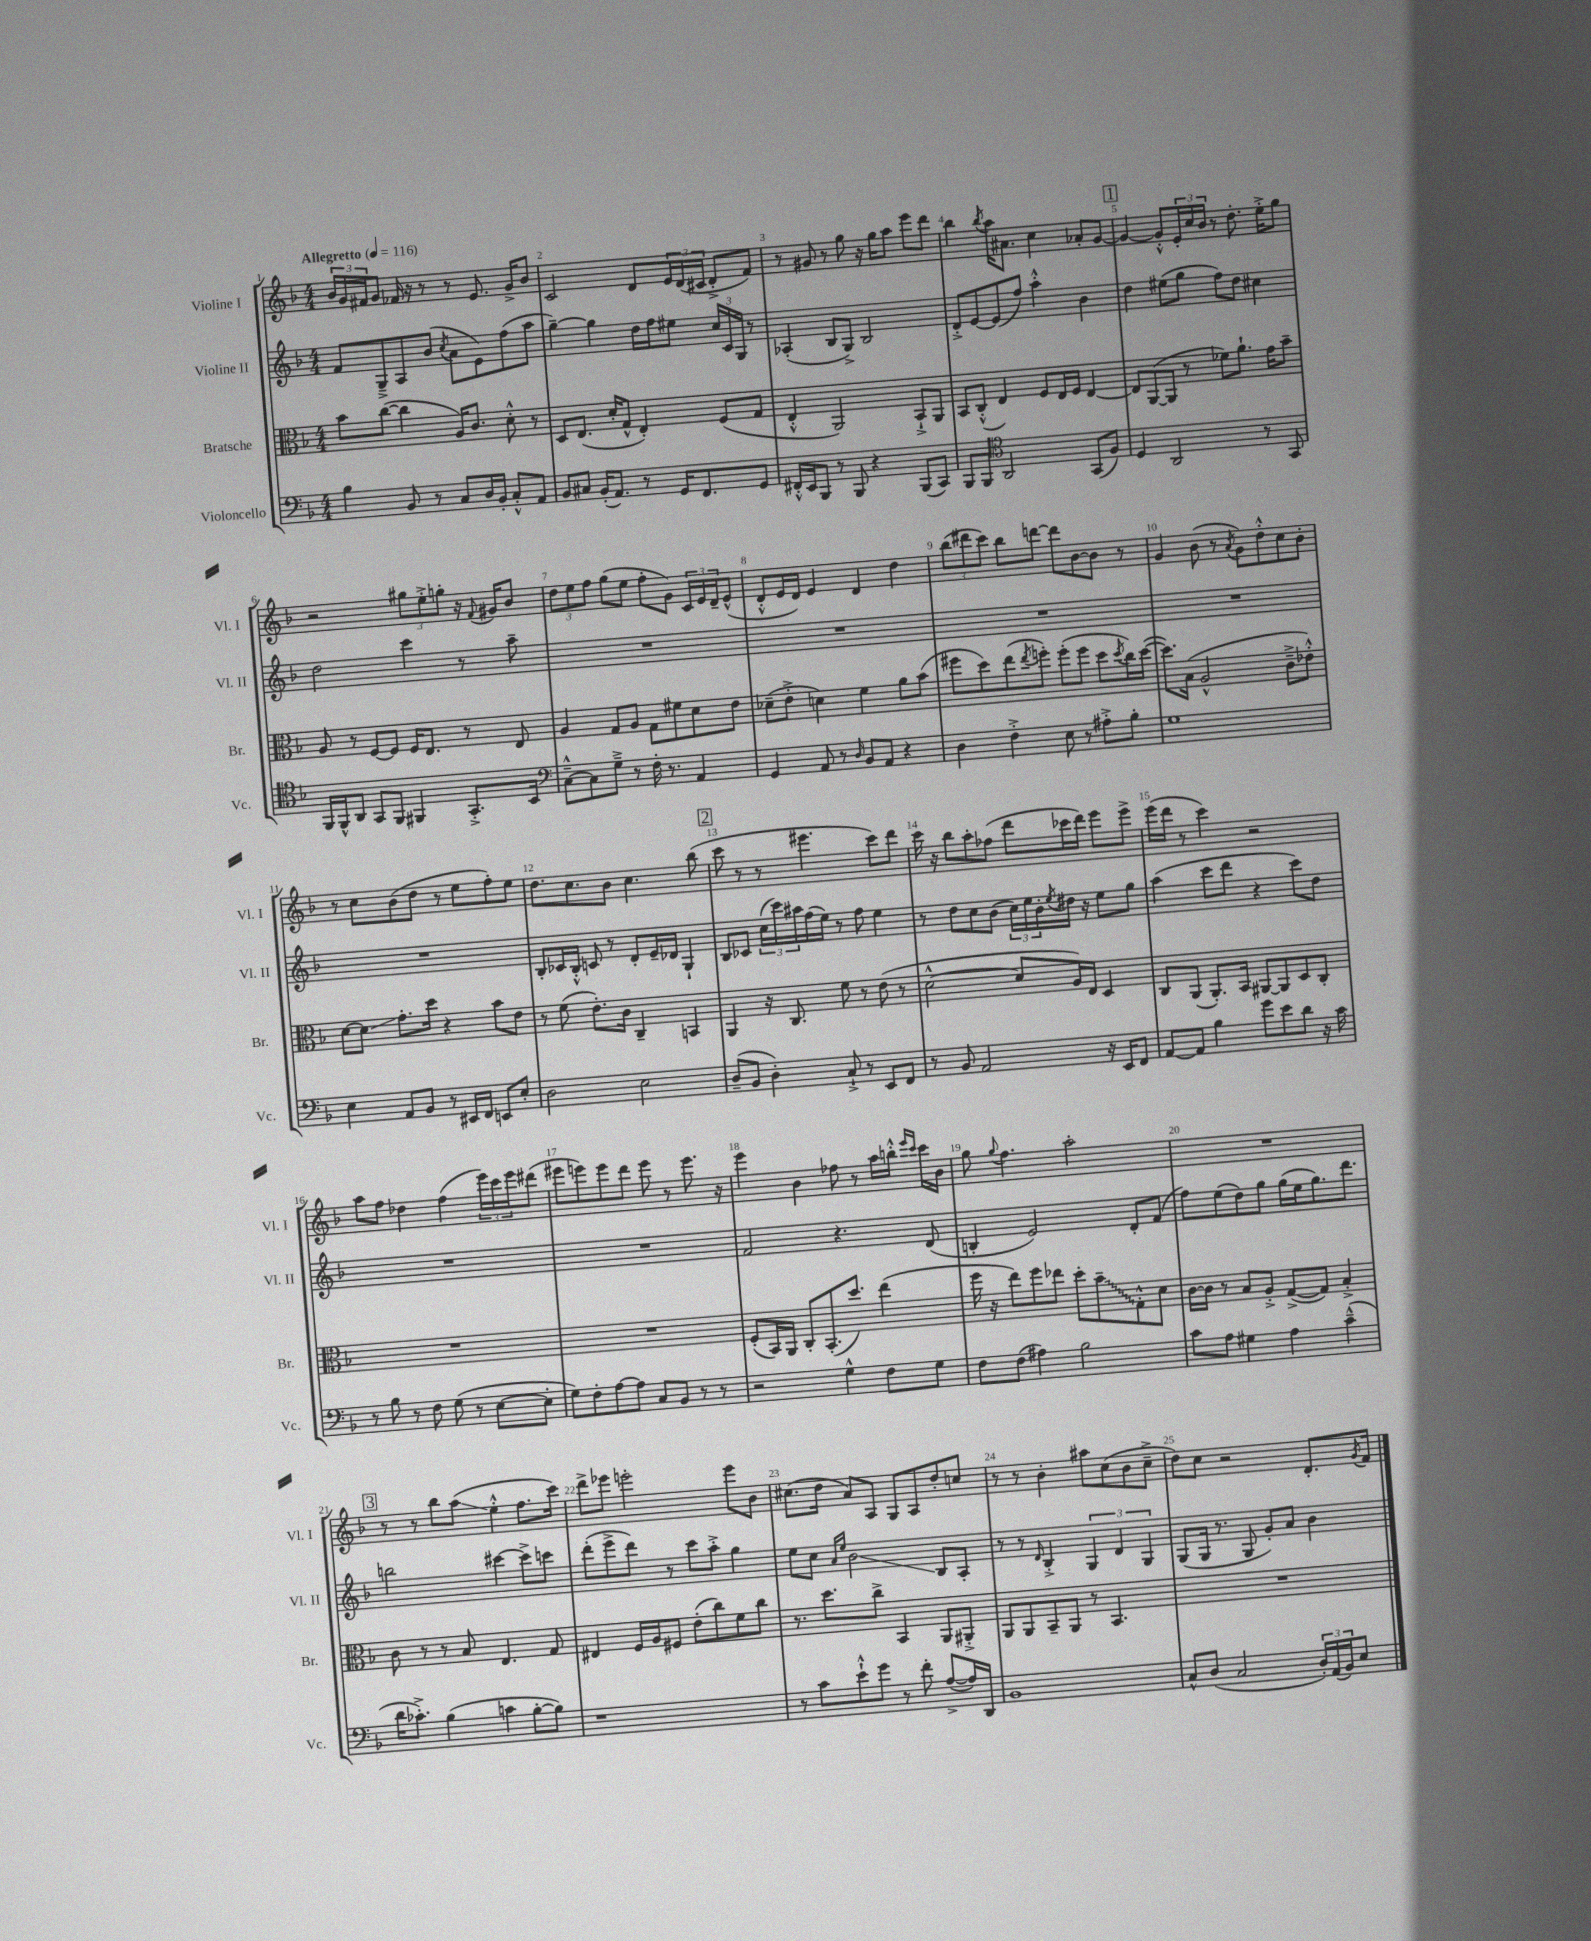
<<
\new StaffGroup <<
\new Staff = "s0" \with { instrumentName = "Violine I" shortInstrumentName = "Vl. I" } {
    \clef treble \key f \major \numericTimeSignature \time 4/4 \tempo "Allegretto" 4 = 116
    \tuplet 3/2 { bes'16 g'16 fis'16 } g'8 fes'16 r16 r8 r8 e'8. g'16-> bes'8 |
    c'2 d'8 \tuplet 3/2 { e'16 d'16( cis'16 } d'8-.-> f'8) |
    r8 gis'8 r8 g''8 r16 g''16 a''8 e'''8 d'''8 |
    bes''4 \acciaccatura { bes''8 } a''16 ais'8. c''4 aes'8-. g'8~ |
    \mark \markup { \box "1" } g'4~ g'8-.-^ \tuplet 3/2 { e'16-. c''16 bes'16 } r8 d''8.-. e''16-.-> g''8 |
    r2 \tuplet 3/2 { gis''8 e''8-.-> g''8-. } r16 \appoggiatura { f'8 } gis'16 bes'8 |
    \tuplet 3/2 { d''8 e''8 f''8 } g''8( e''8 f''8-. g'8) \tuplet 3/2 { c'16 e'16 d'16-- } e'8-^( |
    d'8-.-^ e'16 d'16) e'4 d'4 d''4 |
    \tuplet 3/2 { bes''8( dis'''8 c'''8) } bes''8 d'''8~ d'''8 bes'8~ bes'8 r8 |
    g'4 bes'8( r8 \acciaccatura { a'8 } g'8) d''8-.-^ c''8 bes'8-. |
    r8 c''8 bes'8( d''8 r8 e''8 f''8-.) e''8 |
    d''8. c''8. bes'8 c''4. bes''8( |
    \mark \markup { \box "2" } c'''8 r8 r8 eis'''4. c'''8) d'''8 |
    c'''16 r16 bes''8 a''8-. fes''8( d'''8 ces'''16 d'''16) e'''8 e'''8-> |
    e'''16( d'''16 r8 c'''4) r2 |
    a''8 f''8 des''4 f''4( \tuplet 3/2 { e'''16) c'''16 e'''16 } dis'''8( |
    eis'''8 e'''8) e'''8 d'''8 e'''8 r8 e'''8. r16 |
    e'''4 bes'4 fes''8 r8 a''16 b''16-.-^ \grace { e'''16 c'''16 } c'''16 bes'16 |
    g''8 \appoggiatura { g''8 } f''4. a''2-. |
    R1 |
    \mark \markup { \box "3" } r8 r8 bes''8 a''8\glissando( e''4-.-^ f''8. c'''16) |
    d'''8-> ees'''8 e'''2-. e'''8 bes'8 |
    cis''8.( d''16 a'8) a8 g8 a8 d''8-. c''8 |
    r8 r8 bes'4-. ais''8 c''8( bes'8 c''8---> |
    d''8) c''8 r2 d'8.-. \acciaccatura { g'8 } f'16 \bar "|." |
}
\new Staff = "s1" \with { instrumentName = "Violine II" shortInstrumentName = "Vl. II" } {
    \clef treble \key f \major \numericTimeSignature \time 4/4
    f'8 g8---> a8 bes'8( \acciaccatura { c''8 } a'8 e'8) f''8( a''8 |
    g''4~--) g''4 d''16 f''16 eis''8 \tuplet 3/2 { c''16 c'16 g16 } r8 |
    aes4-.( bes8 g8->) bes2 |
    d'8-.-> e'8~ e'8( f''8) a''4-.-^ bes'4 |
    \mark \markup { \box "1" } d''4 eis''8( g''8 f''8) d''8 cis''4 |
    d''2 c'''4 r8 a''8-- |
    R1 |
    R1 |
    R1 |
    R1 |
    R1 |
    bes8-. ces'16 bes16-.-^ c'8 r8 d'8-. e'16-- des'16 g4-! |
    \mark \markup { \box "2" } bes8 ces'8 \tuplet 3/2 { c''16( c'''16) ais''16 } f''16( e''16) r8 f''8 e''4 |
    r8 d''8 c''8 bes'8( \tuplet 3/2 { c''16) e''16 bes'16-. } \acciaccatura { e''8 } dis''16 r16 e''8 g''8 |
    a''4( c'''8 d'''8 r4 c'''8) d''8 |
    R1 |
    R1 |
    f'2 r4. d'8( |
    b4-. e'2) d'8-. f'8( |
    f''8) e''8( d''8) g''8 g''16( e''16 g''8.) d'''8. |
    \mark \markup { \box "3" } b''2 cis'''4~ cis'''8-> c'''8 |
    d'''8-.( e'''8-> d'''8) r8 c'''8 a''8-.-> g''4 |
    e''8 c''8 \grace { a'16 e''16 } bes'2\glissando bes8 a8-. |
    r8 r8 \grace { d'16 } bes4-.-> \tuplet 3/2 { g4 d'4 g4 } |
    g8( g16 r8. g8 g'8-.) a'8 bes'4 \bar "|." |
}
\new Staff = "s2" \with { instrumentName = "Bratsche" shortInstrumentName = "Br." } {
    \clef alto \key f \major \numericTimeSignature \time 4/4
    bes'8 c''8~( c''4 a16) c'8. d'8-.-^ r8 |
    d8 e8.( d'16-. g8-^ e4-.) f8( g8 |
    e4-.-^ a,2) bes,8-!-> a,8 |
    bes,8 c8-.-^( e4) f8 e16 f16 e4~ |
    \mark \markup { \box "1" } e8 a,8~( a,8 r8 fes'8) a'8.-! g'16 bes'8-- |
    a8 r8 f8~ f8 f16 e8. r8 e8 |
    a4 g8 a8 g8 fis'8 d'8 e'8 |
    des'8--( e'8-.-> d'4) f'4 a'8 bes'8( |
    fis''8 d''8) e''8( \acciaccatura { e''8 } f''8-.) f''8-.( f''8 d''8 \acciaccatura { d''8 } c''16) d''16~( |
    d''8.) bes16( a2-^ c'8---> ees'8-.-^) |
    d'8~ d'8\glissando g'8.-. d''16 r4 bes'8 e'8 |
    r8 f'8( e'8.-.) c'16 c4-- b,4 |
    \mark \markup { \box "2" } a,4 r16 c8. f'8 r8 e'8( r8 |
    d'2~-^ d'8 a16) e16 d4 |
    c8 a,8( a,8.-.) bes,16 ais,8~ ais,8 d8 c8-. |
    R1 |
    R1 |
    f8-.( bes,16) a,16 c8-. bes,8.-.( d''8.) e''4( |
    f''16 r16 e''8) f''8 ees''8 d''8-. \once \override Glissando.style = #'zigzag bes'8--\glissando g8-.-^ d'8 |
    c'16~ c'16 r8 bes8 a8-.-> g8~->( g8) bes4-.-> |
    \mark \markup { \box "3" } c'8 r8 r8 bes8 e4. g8 |
    eis4 f16 a16 fis8 e'8-.( c''8) f'8 c''8 |
    r8. d''8. c''8-> bes,4 a,8 ais,8-.-> |
    a,8 a,8 bes,8-- a,8 r8 bes,4. |
    R1 \bar "|." |
}
\new Staff = "s3" \with { instrumentName = "Violoncello" shortInstrumentName = "Vc." } {
    \clef bass \key f \major \numericTimeSignature \time 4/4
    bes4 bes,8 r8 c8 d16 bes,16-. c8-.-^ a,8 |
    bes,8 cis8 bes,16-.( a,8.) r8 g,16 f,8. g,8 |
    fis,16-.-^ e,16 bes,,8 r8 bes,,8 r4 bes,,8( c,8) |
    bes,,8 bes,,8 \clef tenor a,2 g,8( f8) |
    \mark \markup { \box "1" } d4 a,2 r8 g,8 |
    f,16 f,16-^ a,8 g,8 f,8 fis,4 g,8.-.-> bes,16 |
    \clef bass c8~---^ c8 g8---> r8 f16-. r8. a,4 |
    g,4 a,8 r8 \grace { d16 } bes,8 a,8 r4 |
    d4 f4-.-> e8 r8 ais8-.-> bes8-. |
    g1 |
    e4 a,8 bes,8 r8 eis,16 f,16 e,8 e8-. |
    d2 e2 |
    \mark \markup { \box "2" } d8--( bes,8 d4-.) c8-!-> r8 e,8 f,8 |
    r8 bes,8 a,2 r16 e,16 f,8 |
    a,8~ a,8 bes4 g'8 e'8 d'8 r16 c'16 |
    r8 bes8 r8 f8 g8( r8 e8~ e8-. |
    g8) f8-. a8~ a8 c8 bes,8 r8 r8 |
    r2 g4-^ f8 g8 |
    f8 f8( ais4) bes2 |
    c'8 a8 gis4 a4 c'4---^( |
    \mark \markup { \box "3" } d'16 ces'8.-.->) bes4( c'4 bes8~-. bes8) |
    r1 |
    r8 c'8 e'8-!-^ g'8 r8 f'8-. a8~->( a16) d,16 |
    bes,1 |
    c8-^ d8( c2 \tuplet 3/2 { d16-.) a,16( bes,16) } e8 \bar "|." |
}
>>
>>
\layout { \context { \Score \override BarNumber.break-visibility = ##(#f #t #t) barNumberVisibility = #all-bar-numbers-visible } }
